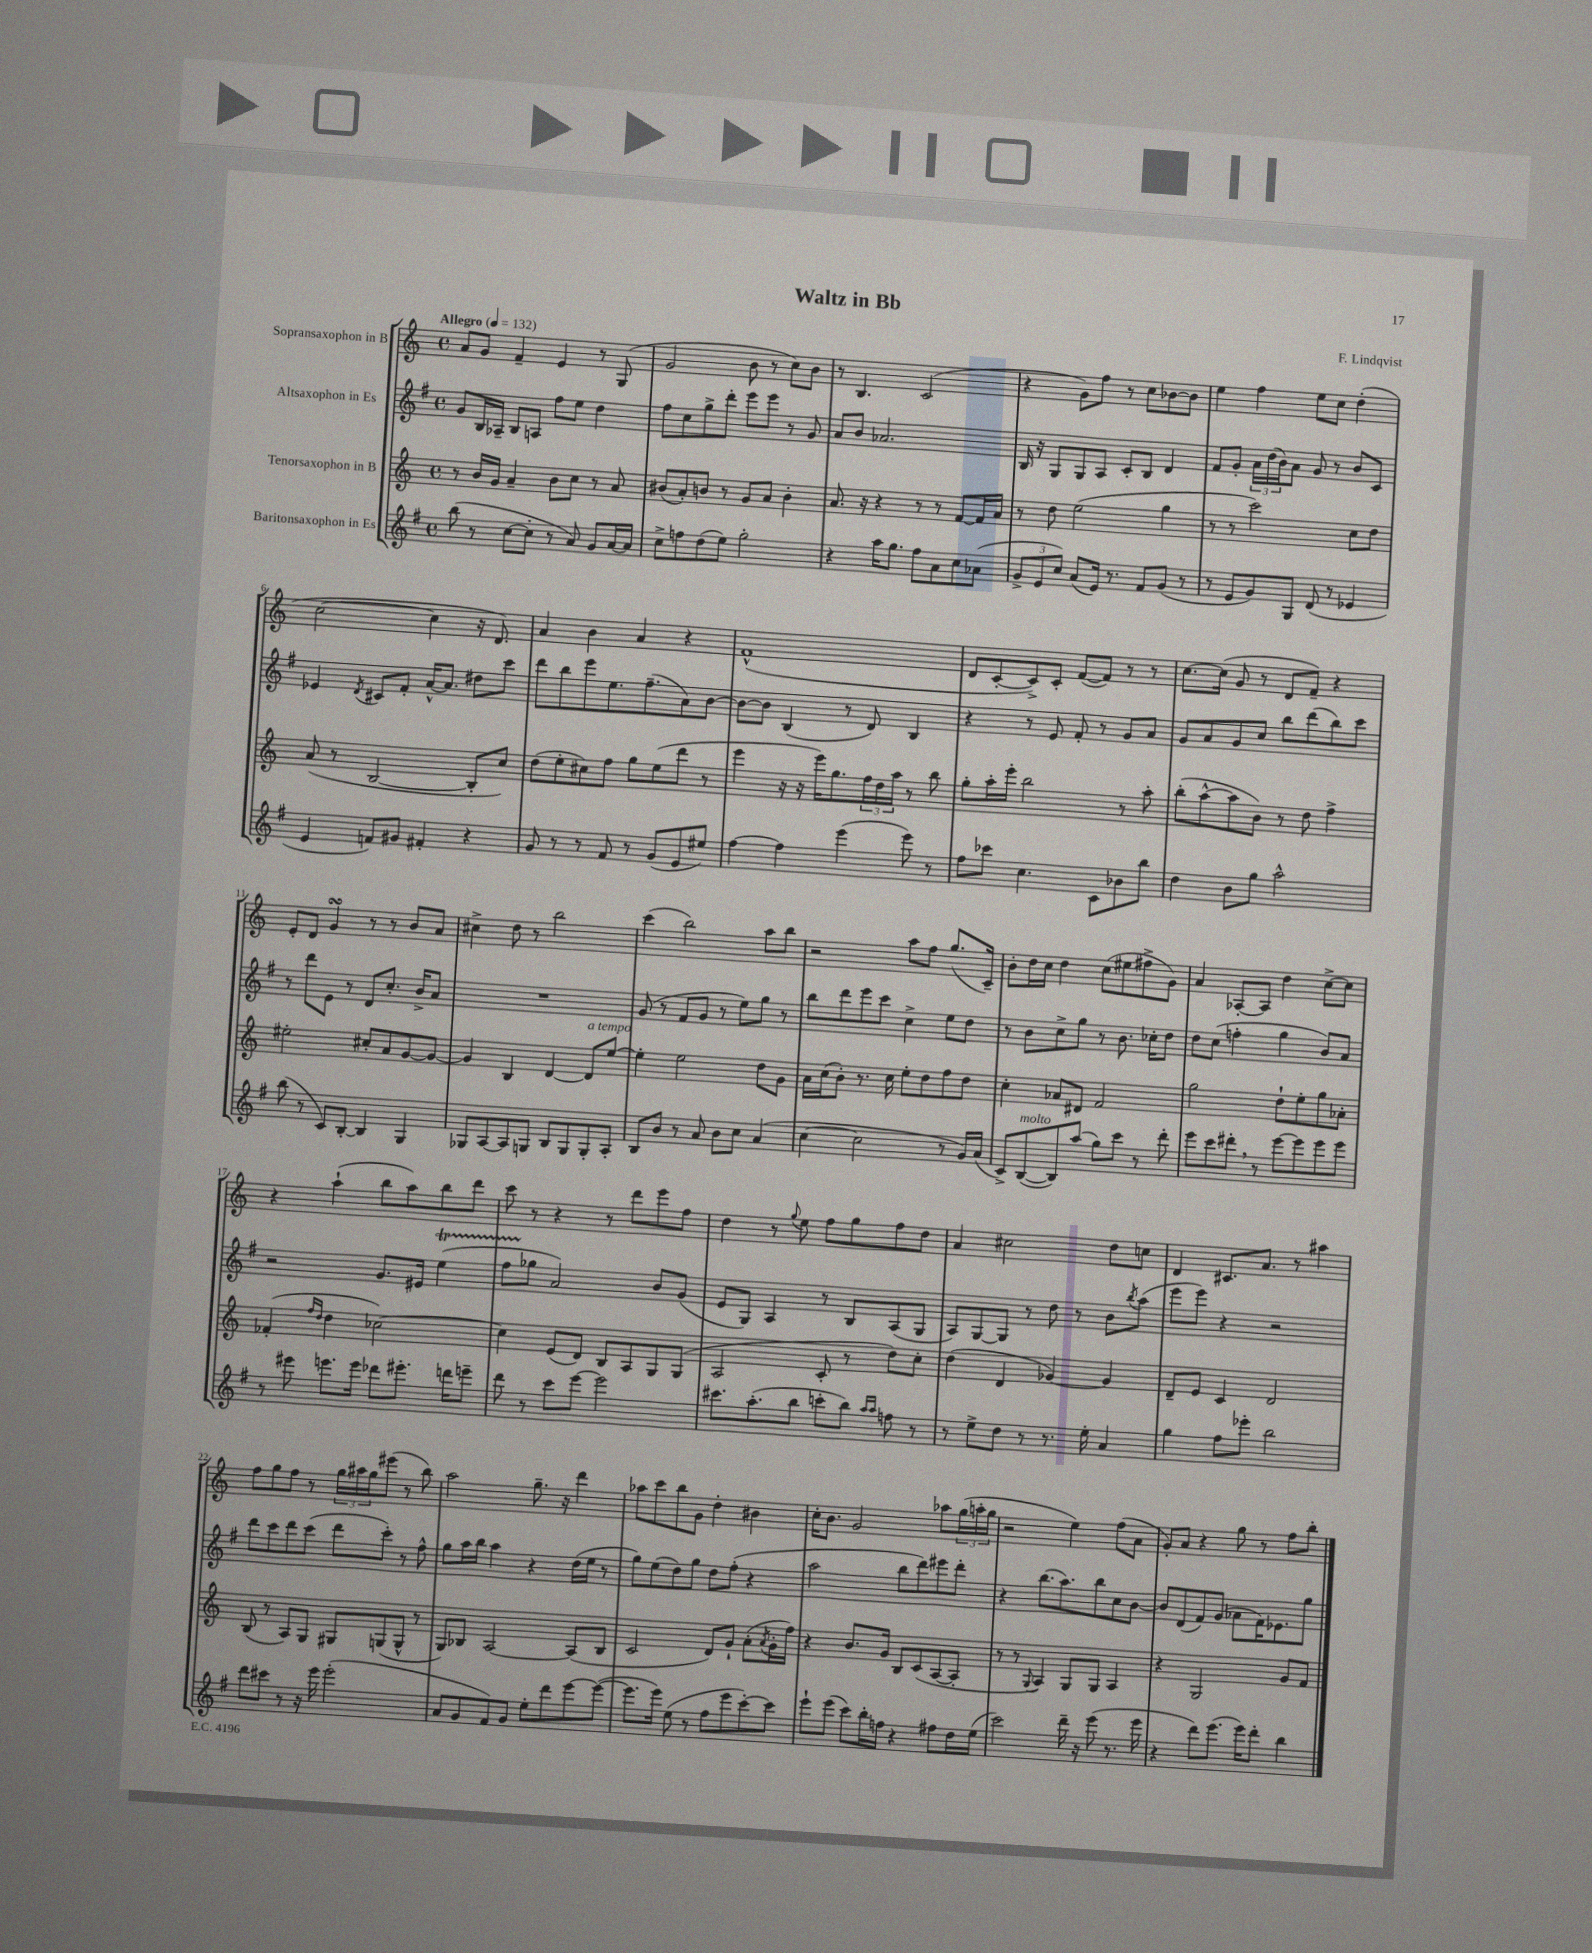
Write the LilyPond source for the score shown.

\header { title = "Waltz in Bb" composer = "F. Lindqvist" }
<<
\new StaffGroup <<
\new Staff = "s0" \with { instrumentName = "Sopransaxophon in B" } {
    \clef treble \key c \major \defaultTimeSignature \time 4/4 \tempo "Allegro" 4 = 132
    a'8 g'8 f'4-- e'4 r8 g8( |
    g'2 b'8 r8 c''8) b'8 |
    r8 b4. c'2( |
    r4 g'8) f''8 r8 c''8 bes'8~ bes'8 |
    e''4 f''4 e''8 c''8 d''4-.( |
    c''2~ c''4 r16 d'8.) |
    a'4 b'4 a'4 r4 |
    f'1-^( |
    d'8 c'8~-. c'8->) c'8-. f'8~( f'8) r8 r8 |
    c''8.~ c''16( g'8 r8 d'8 f'8--) r4 |
    e'8-. d'8 g'4\turn r8 r8 b'8 a'8 |
    cis''4-> d''8 r8 b''2 |
    c'''4( b''2) a''8 b''8 |
    r2 a''8 f''8 g''8.( c'16--) |
    b'8-. d''16 c''16 d''4 c''8( eis''8 fis''8-> g'8) |
    a'4 aes8~-. aes8 d''4 c''8~-> c''8 |
    r4 a''4-!( b''8 a''8) b''8 d'''8 |
    c'''8 r8 r4 r8 d'''8 e'''8 f''8 |
    d''4 r8 \appoggiatura { g''8 } e''8 f''8 g''8 f''8 d''8 |
    a'4 cis''2 d''8 c''8 |
    d'4 cis'8. a'8. r8 ais''4 |
    f''8 g''8 f''8 r8 \tuplet 3/2 { g''16 ais''16 g''16 } eis'''8( r8 b''8) |
    a''2 g''8.-- r16 d'''4 |
    aes''8 c'''8 b''8 g'8 d''4-. bis'4 |
    c''16-. b'8. g'2 aes''8 \tuplet 3/2 { g''16( a''16-. g''16 } |
    r2 e''4) f''8( a'8 |
    g'8-.) a'8 r4 g''8 r8 f''8 b''8-. \bar "|." |
}
\new Staff = "s1" \with { instrumentName = "Altsaxophon in Es" } {
    \clef treble \key g \major \defaultTimeSignature \time 4/4
    g'8 b16 aes16-- b8 a8 fis''8 e''8 d''4 |
    fis''8 c''8 g''8-> d'''8-. e'''8 e'''8 r8 g'8 |
    a'8 b'8 aes'2. |
    b16 r16 g8 g8 a8 c'8-. b8 d'4 |
    fis'8 g'8-. \tuplet 3/2 { a'16 d''16( b'16) } a'8 g'8 r8 b'8 c'8 |
    ees'4 \acciaccatura { d'8 } cis'8 fis'8-. a'16~-^ a'8. dis''8 c'''8 |
    d'''8 b''8 e'''8 e''8. fis''8.--( a'8) b'8~ |
    b'8~ b'8 b4( r8 d'8) b4 |
    r4 r8 e'8 fis'8-. r8 g'8 a'8 |
    g'8 a'8 g'8 c''8 b''8 d'''8( b''8) c'''8 |
    r8 d'''8 e'8 r8 d'8 c''8.-. b'16-> a'8 |
    R1 |
    g'8( r8 fis'8 g'8 r8 e''8) g''8 r8 |
    b''8 d'''8 e'''8 c'''8 c''4-> e''8 d''8 |
    r8 b'8 c''8-> g''8 r8 b'8. ces''16-. d''8 |
    d''8 c''8( f''4-. g''4 b'8) a'8 |
    r2 g'8. eis'16 e''4\startTrillSpan( |
    fis''8 ges''8\stopTrillSpan a'2) b'8 g'8( |
    e'8 g8) a4 r8 b8 a8( g8 |
    a8) g8~ g8 r8 d''8 r8 b'8 \acciaccatura { b''8 } a''8( |
    e'''8 e'''8) r4 r2 |
    d'''8 c'''8 d'''8 c'''8( d'''8 c'''8-.) r8 fis''8-^ |
    g''8 a''16 b''16 a''4 r4 d''16( e''16 r8 |
    g''8) e''8( d''8) g''8 d''8 fis''8-.( r4 |
    a''2 b''8 d'''8) eis'''8 d'''8-. |
    r4 b''8.( a''8.) b''8 c''8 b'8~ |
    b'8 d'8( fis'8) g'8( aes'8 fis'16) ees'8. g''8 \bar "|." |
}
\new Staff = "s2" \with { instrumentName = "Tenorsaxophon in B" } {
    \clef treble \key c \major \defaultTimeSignature \time 4/4
    r8 b'16 g'16 a'4-- b'8 c''8 r8 a'8 |
    bis'8( a'8-.) b'8 r8 g'8 a'8 b'4-. |
    a'8. r16 r4 r8 r8 f'8~ f'16 a'16 |
    r8 d''8 e''2( g''4 |
    r8 r8 c'''2) c''8 d''8 |
    a'8( r8 b2~ b8-. c''8) |
    d''8( e''8-. cis''8) f''8 g''8 e''8( d'''8 r8 |
    e'''4 r16 r16 e'''16) g''8. \tuplet 3/2 { f''16 d''16 a''16 } r8 b''8 |
    g''8-. a''16-. e'''16-. b''2 r8 a''8-. |
    b''8-.( a''8~-^ a''8 b'8) r8 d''8 f''4-> |
    eis''2-. cis''8-. a'8 g'8~ g'8~ |
    g'4 b4 d'4~ d'8^\markup { \italic "a tempo" } e''8~ |
    e''4-. e''2 d''8 g'8 |
    a'16 c''16( b'8-.) r8. c''16 e''8-. d''8 f''8 d''8 |
    c''4-. aes'8 dis'8 f'2 |
    g''2 d''8-! e''8-. g''8 aes'8-. |
    fes'4-.( \grace { f''16 d''16 } d''4 ces''2~) |
    ces''4 e'8( d'8) b8 a8 g8 g8( |
    a2 c'8-. r8 d''8) c''8-. |
    d''4( d'4 ges'4~) ges'4 |
    d'8-- e'8 c'4 d'2 |
    b8( r8 a8) g8 gis8 g8( g8-^ r8 |
    g8) bes8 a2~ a8( bes8 |
    c'2 d'8) g'8-! a'8-.( \acciaccatura { a'8 } g'16-. f''16) |
    r4 b'8. g'16 b8 c'8( a8~ a8-. |
    r8 r8 \appoggiatura { g8 } a4) g8 g8 a4 |
    r4 g2 g'8 f'8 \bar "|." |
}
\new Staff = "s3" \with { instrumentName = "Baritonsaxophon in Es" } {
    \clef treble \key g \major \defaultTimeSignature \time 4/4
    b''8( r8 c''8~ c''8-. r8 a'8) g'8 a'16~ a'16 |
    c''8-> f''8 d''8( e''8) g''2-. |
    r4 a''16 g''8. fis''8 a'8 c''8 aes'8( |
    \tuplet 3/2 { g'8-> e'8 c''8) } a'8( e'16) r8. fis'8 g'8( r8 |
    r8 e'8 g'8) g8 d'8( r8 ees'4 |
    e'4 f'8) gis'8 fis'4-. r4 |
    g'8 r8 r8 fis'8 r8 g'8( e'8 eis''8) |
    fis''4~ fis''4 e'''4( e'''8) r8 |
    fis''8 ces'''8 c''4. c'8 bes'8 b''8 |
    d''4 b'8 g''8 a''2-^ |
    b''8( r8 c'8) b8~-. b4 g4 |
    ges8 a8~ a8 g8 b8 g8 g8-. a8-. |
    b8 b'8 r8 a'8 b'8 c''8 a'4( |
    c''4~ c''2 r8 g'16) a'16( |
    c'8->) b8~^\markup { \italic "molto" }( b8) a''8( g''8) c'''8 r8 d'''8-. |
    e'''8 c'''8 dis'''8-. \breathe r8 e'''8~ e'''8 e'''8 e'''8 |
    r8 eis'''8 e'''8. e'''16 des'''8 eis'''8.-. d'''16 e'''8-- |
    d'''8 r8 c'''8 e'''8~ e'''2 |
    cis'''8. a''8.-.( b''8 c'''8-. b''8) \grace { a''16 a''16 } f''8 r8 |
    r8 e''8-> d''8 r8 r8. e''16-. a'4 |
    g''4 fis''8 ees'''8-. b''2 |
    d'''8 cis'''8 r8 r16 e'''16 e'''2-.( |
    a'8 g'8 fis'8) g'8 e''8-. d'''8 e'''8~ e'''8~( |
    e'''8. e'''16) e''8( r8 fis''8 e'''8 c'''8~-.) c'''8 |
    e'''8-! e'''8( c'''8) b''16-. f''16 r4 fis''8 d''16 e''16( |
    c'''2) d'''16-- r16 e'''8( r8. e'''16 |
    r4 d'''8) e'''8.( e'''16) d'''8-. b''4 \bar "|." |
}
>>
>>
